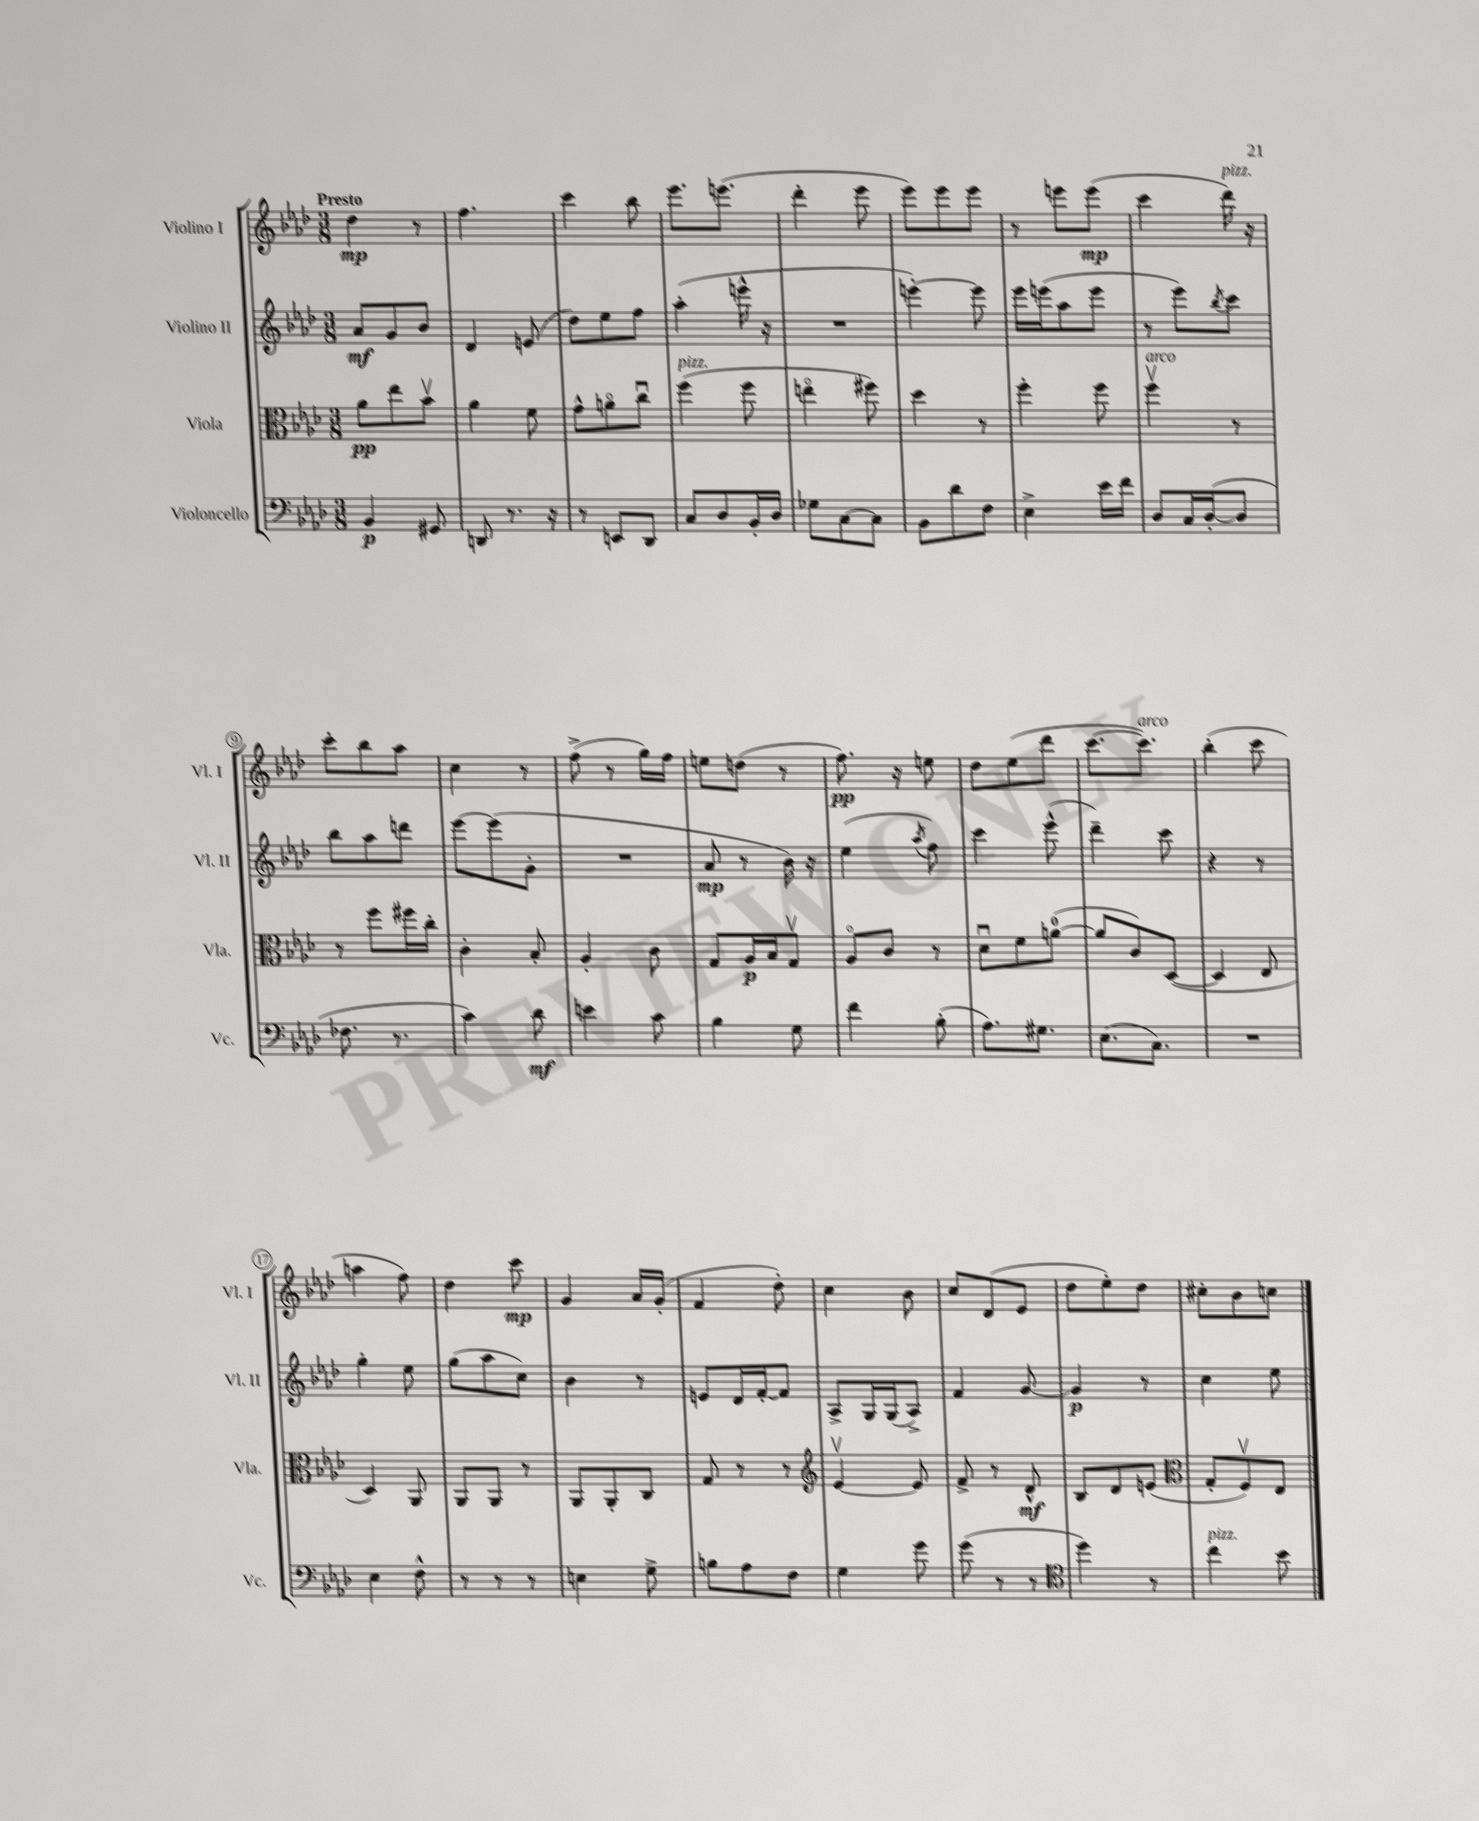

**kern	**kern	**kern	**kern
*staff4	*staff3	*staff2	*staff1
*clefF4	*clefC3	*clefG2	*clefG2
*k[b-e-a-d-]	*k[b-e-a-d-]	*k[b-e-a-d-]	*k[b-e-a-d-]
*M3/8	*M3/8	*M3/8	*M3/8
4BB-/	8a-\L	8a-/L	4dd-\
.	8ee-\	8g/	.
8GG#/	8b-v\J	8b-/J	8r
=	=	=	=
8DD/	4a-\	4d-/	4.ff\
8.r	.	.	.
.	8f\	(8e/	.
16r	.	.	.
=	=	=	=
8r	8g^^\L	8dd-\L)	4ccc\
8EE/L	8ao\	8ee-\	.
8DD-/J	8ccu\J	8ff\J	8bb-\
=	=	=	=
8C/L	(4ff\	(4aa-'\	8.eee-\L
8D-/	.	.	.
.	.	.	(8.eee\J
16BB-'/L	8ff\	16eee^^\	.
16D-/JJ	.	16r	.
=	=	=	=
8G-\L	4eeo\	4.r	4ddd-'\
[8C\	.	.	.
8C\]J	8ff#\)	.	8eee-\
=	=	=	=
8BB-\L	4dd-\	[4eee'\)	8eee-\L)
8d-\	.	.	8eee-\
8F\J	8r	8eee\]	8eee-\J
=	=	=	=
4E-^\	4ff'\	16eee-\LL	8r
.	.	(16eee\J	.
.	.	8aa-\	8eee\L
16e-\LL	8ff\	8eee\J	(8eee\J
16f\JJ	.	.	.
=	=	=	=
8D-/L	4ffv\	8r	4ccc\
16C/L	.	8eee-\L)	.
([16D-'/J	.	.	.
.	.	8qbb-/	.
8D-/]J	8r	8ccc\J	16ddd-\)
.	.	.	16r
=	=	=	=
8.F-\	8r	8bb-\L	8ccc'\L
.	8ff\L	8aa-\	8bb-\
8.r	.	.	.
.	16ff#\L	8ddd\J	8aa-\J
.	16cc'\JJ	.	.
=	=	=	=
4c\)	4c'\	[8eee-\L	4cc\
.	.	(8eee-\]	.
8d-\	8B-'/	8g'\J	8r
=	=	=	=
4e\	4A-'/	4.r	(8ff^\
.	.	.	8r
8c\	8c\	.	16gg\LL)
.	.	.	16ff\JJ
=	=	=	=
4B-\	8G/L	8a-/	8ee\L
.	16A-/L	8r	(8dd\J
.	16B-/J	.	.
8G\	8Gv/J	16b-\)	8r
.	.	16r	.
=	=	=	=
4f\	8A-o/L	(4ee-\	8.ff\)
.	8c/J	.	.
.	.	.	16r
.	.	8qaa-/	.
(8B-'\	8r	8ff\)	8ee\
=	=	=	=
8.A-\L)	8d-u\L	4ccc\	8dd-\L
.	8f\	.	(8ee-\
8.G#\J	.	.	.
.	([8a\J	(8eee-^^\	8ddd-\J
=	=	=	=
(8.E-\L	8a/]L	4ddd-~\)	[8.ccc\L
.	8c/)	.	.
8.C\J)	.	.	8.ccc\]J)
.	([8D-/J	8ccc\	.
=	=	=	=
4.r	4D-/]	4r	(4bb-'\
.	8E-/	8r	8ccc\
=	=	=	=
4E-\	4D-/)	4gg'\	4aa\
8F^^\	8AA-/	8ee-\	8ff\)
=	=	=	=
8r	8AA-/L	(8gg\L	4dd-\
8r	8AA-/J	8aa-\	.
8r	8r	8cc\J)	8ccc\
=	=	=	=
4E\	8AA-/L	4b-\	4g/
.	8AA-'/	.	.
8G^\	8C/J	8r	16a-/LL
.	.	.	(16g'/JJ
=	=	=	=
8B\L	8G/	8e/L	4f/
8A-\	8r	16d-/L	.
.	.	[16f'/J	.
8F\J	8r	8f/]J	8dd-'\)
=	=	=	=
*	*clefG2	*	*
4G\	[4e-v/	8A-^/L	4cc\
.	.	16G/L	.
.	.	(16G/J	.
8g\	8e-/]	8A-^/J)	8b-\
=	=	=	=
(8g\	8f^/	4f/	8cc/L
8r	8r	.	(8d-/
8r	8d-^^/	[8g/	8e-/J
=	=	=	=
*clefC4	*	*	*
4dd-\)	8B-/L	4g/]	8dd-\L
.	8d-/	.	8ee-'\)
8r	(8e/J	8r	8dd-\J
=	=	=	=
*	*clefC3	*	*
4cc\	8G'/L	4cc\	8cc#'\L
.	8Fv/)	.	8b-\
8b-\	8E-/J	8ee-\	8cc\J
==	==	==	==
*-	*-	*-	*-
